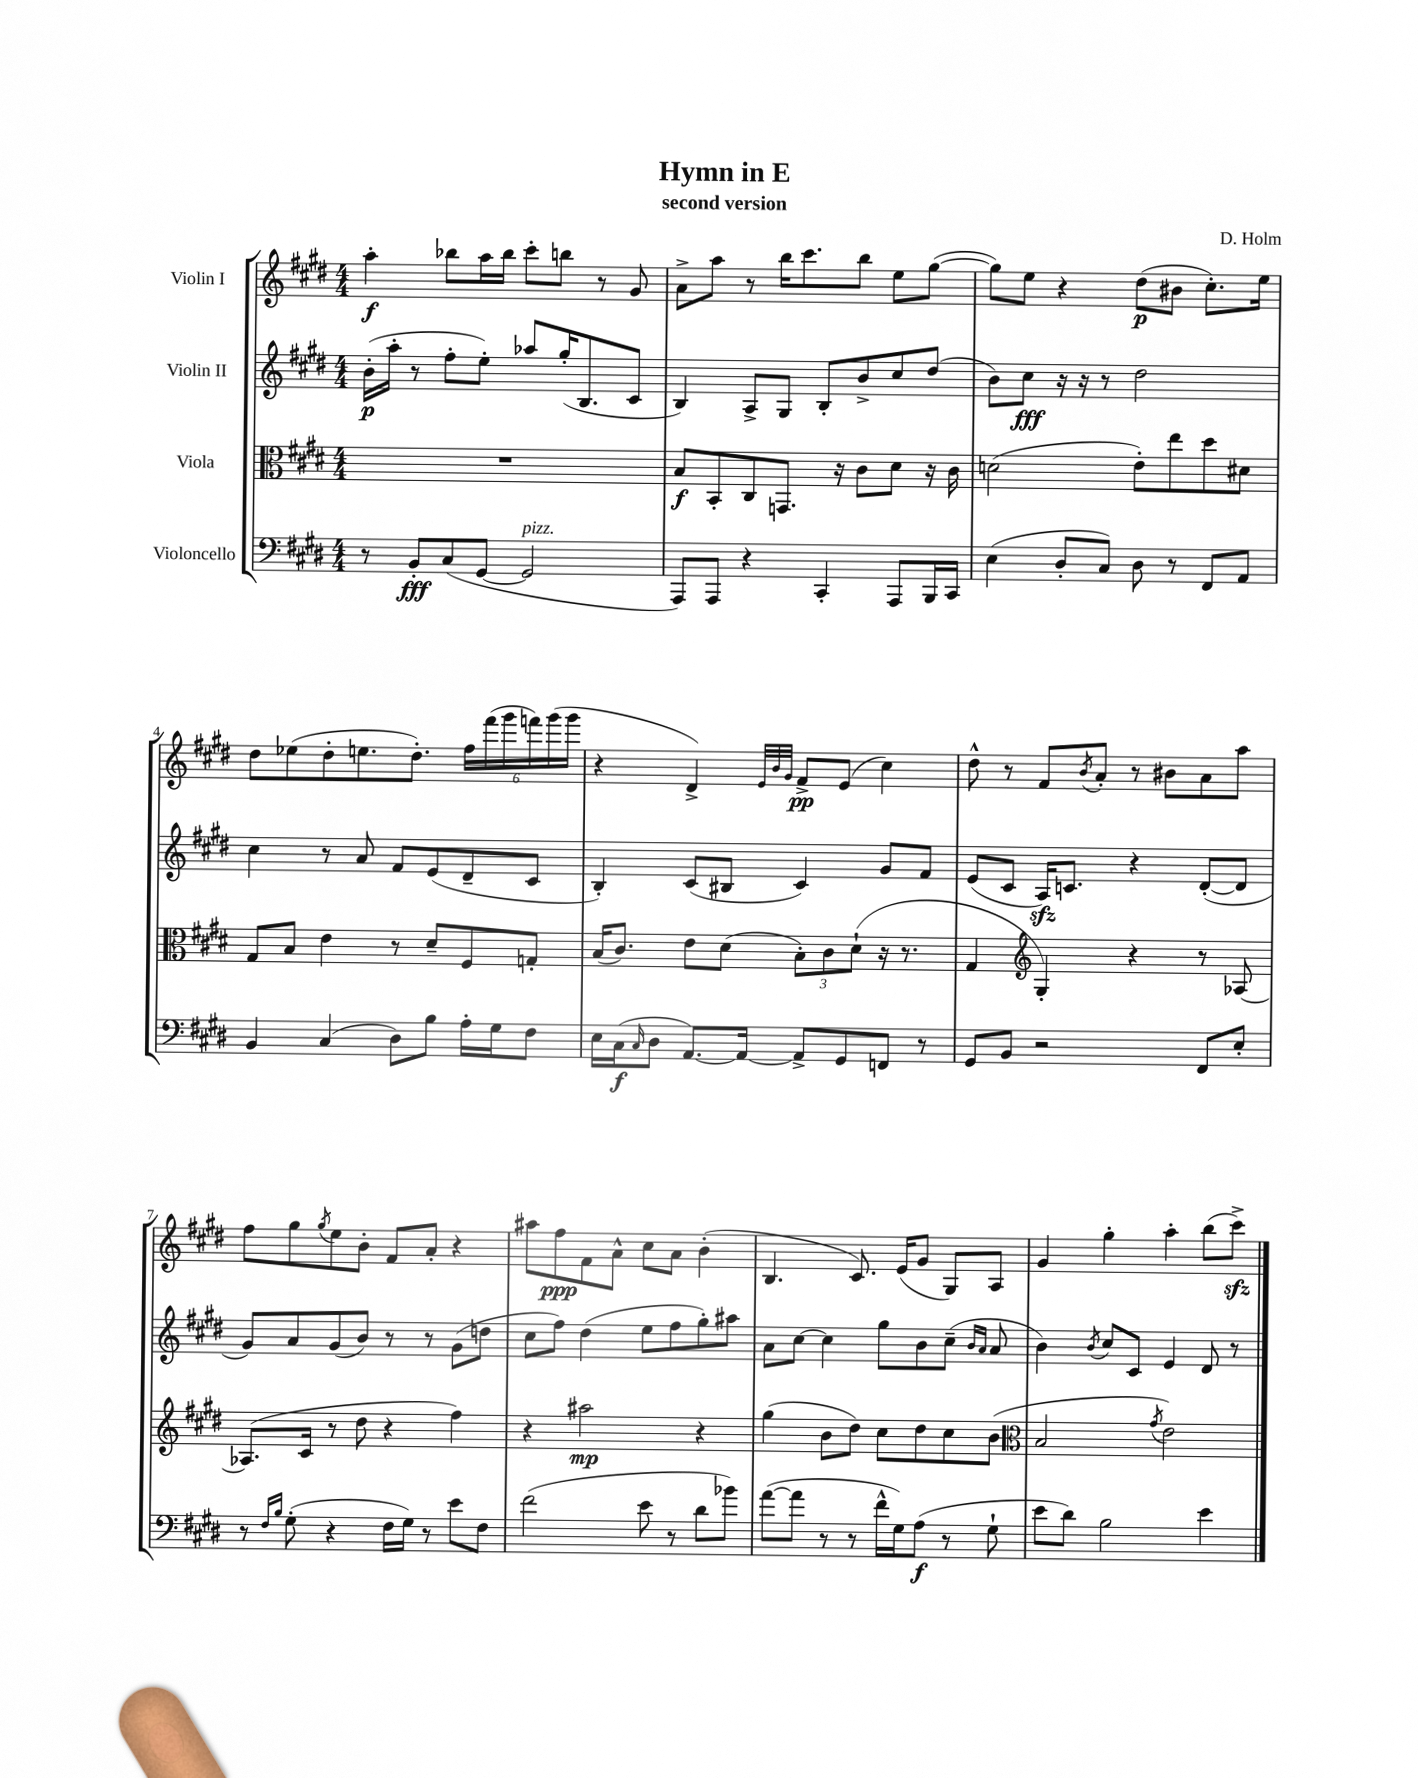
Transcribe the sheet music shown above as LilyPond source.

\header { title = "Hymn in E" composer = "D. Holm" subtitle = "second version" }
<<
\new StaffGroup <<
\new Staff = "s0" \with { instrumentName = "Violin I" } {
    \clef treble \key e \major \numericTimeSignature \time 4/4
    a''4-.\f bes''8 a''16 bes''16 cis'''8-. b''8 r8 gis'8 |
    a'8-> a''8 r8 b''16 cis'''8. b''8 e''8 gis''8~( |
    gis''8) e''8 r4 dis''8\p( bis'8 cis''8.-.) e''16 |
    dis''8 ees''8( dis''8-. e''8. dis''8.-.) \tuplet 6/4 { fis''16 fis'''16( gis'''16 f'''16) gis'''16( gis'''16 } |
    r4 dis'4->) \grace { e'32 b'32 gis'32 } fis'8->\pp e'8( cis''4) |
    dis''8-^ r8 fis'8 \acciaccatura { b'8 } a'8-. r8 bis'8 a'8 a''8 |
    fis''8 gis''8 \acciaccatura { gis''8 } e''8 b'8-. fis'8 a'8-. r4 |
    ais''8 fis''8\ppp fis'8 a'8-^ cis''8 a'8 b'4-.( |
    b4. cis'8.) e'16( gis'8 gis8) a8 |
    gis'4 gis''4-. a''4-. b''8( cis'''8->\sfz) \bar "|." |
}
\new Staff = "s1" \with { instrumentName = "Violin II" } {
    \clef treble \key e \major \numericTimeSignature \time 4/4
    b'16-.\p( a''16-. r8 fis''8-. e''8-.) aes''8 gis''16-.( b8. cis'8 |
    b4) a8-> gis8 b8-. b'8-> cis''8 dis''8( |
    b'8) cis''8\fff r16 r16 r8 dis''2 |
    cis''4 r8 a'8 fis'8 e'8( dis'8-- cis'8 |
    b4-.) cis'8( bis8 cis'4) gis'8 fis'8 |
    e'8( cis'8 a16\sfz) c'8. r4 dis'8~-.( dis'8 |
    gis'8) a'8 gis'8( b'8) r8 r8 gis'8( d''8 |
    cis''8 fis''8) dis''4( e''8 fis''8 gis''8-.) ais''8 |
    a'8 cis''8~ cis''4 gis''8 b'8 cis''8--( \grace { b'16 a'16 } a'8 |
    b'4) \acciaccatura { b'8 } cis''8 cis'8 e'4 dis'8 r8 \bar "|." |
}
\new Staff = "s2" \with { instrumentName = "Viola" } {
    \clef alto \key e \major \numericTimeSignature \time 4/4
    R1 |
    b8\f b,8-. cis8 g,8. r16 cis'8 dis'8 r16 cis'16 |
    d'2( e'8-.) e''8 dis''8 dis'8 |
    gis8 b8 e'4 r8 dis'8-- fis8 g8-. |
    b16( cis'8.) e'8 dis'8( \tuplet 3/2 { b8-.) cis'8 dis'8-!( } r16 r8. |
    gis4 \clef treble gis4-.) r4 r8 aes8~ |
    aes8.( cis'16 r8 dis''8 r4 fis''4) |
    r4 ais''2\mp r4 |
    gis''4( b'8 dis''8) cis''8 dis''8 cis''8 b'8( |
    \clef alto b2 \acciaccatura { gis'8 } e'2) \bar "|." |
}
\new Staff = "s3" \with { instrumentName = "Violoncello" } {
    \clef bass \key e \major \numericTimeSignature \time 4/4
    r8 b,8-.\fff cis8( gis,8~ gis,2^\markup { \italic "pizz." } |
    a,,8) a,,8 r4 cis,4-. a,,8 b,,16 cis,16 |
    e4( dis8-. cis8) dis8 r8 fis,8 a,8 |
    b,4 cis4( dis8) b8 a16-. gis16 fis8 |
    e16 cis16\f( \grace { cis16 } dis8 a,8.~) a,16~ a,8-> gis,8 f,8 r8 |
    gis,8 b,8 r2 fis,8 e8-. |
    r8 \grace { fis16 b16 } gis8-.( r4 fis16 gis16) r8 e'8 fis8 |
    fis'2( e'8 r8 dis'8 bes'8) |
    a'8~( a'8 r8 r8 fis'16-^ gis16) a8\f( r8 gis8-! |
    e'8 dis'8) b2 e'4 \bar "|." |
}
>>
>>
